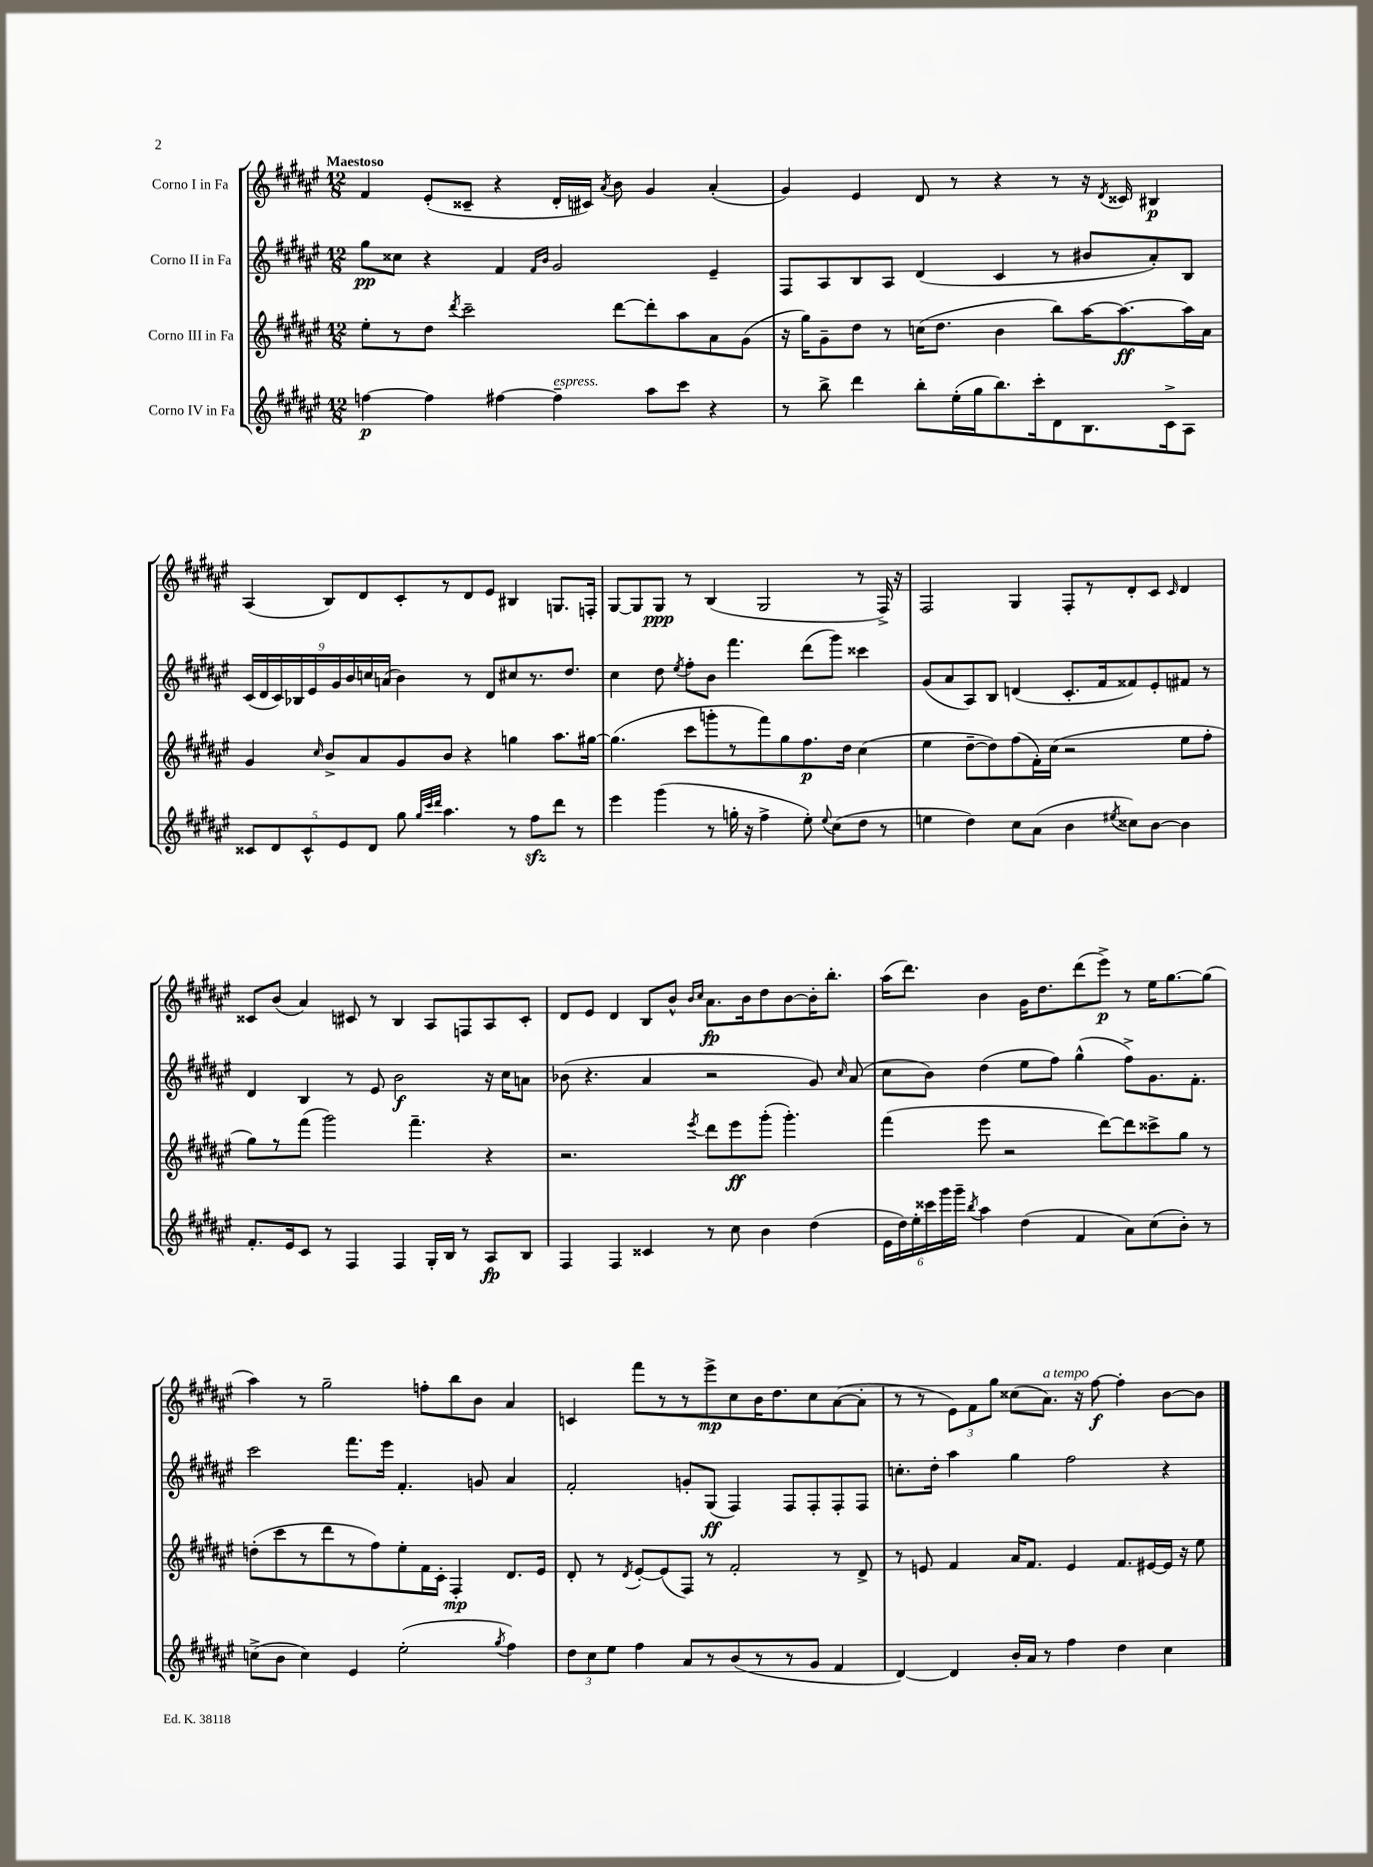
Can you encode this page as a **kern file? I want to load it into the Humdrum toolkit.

**kern	**kern	**kern	**kern
*staff4	*staff3	*staff2	*staff1
*clefG2	*clefG2	*clefG2	*clefG2
*k[f#c#g#d#a#e#]	*k[f#c#g#d#a#e#]	*k[f#c#g#d#a#e#]	*k[f#c#g#d#a#e#]
*M12/8	*M12/8	*M12/8	*M12/8
[4ff	8ee#'	8gg#	4f#
.	8r	8cc##	.
4ff]	8dd#	4r	(8e#'
.	8qddd#	.	.
.	2ccc#~	.	8c##~
[4ff#	.	4f#	4r
.	.	16qqf#	.
.	.	16qqb	.
4ff#~]	.	2g#	16d#'
.	.	.	16c#)
.	.	.	8qa#
.	[8ddd#	.	8b
8aa#	8ddd#']	.	4g#
8ccc#	8aa#	.	.
4r	8a#	4e#~	(4a#'
.	(8g#	.	.
=	=	=	=
8r	16r	8F#	4g#)
.	16gg#)	.	.
8bb^	8g#~	8A#	.
4ddd#	8dd#	8B	4e#
.	8r	8A#	.
8bb'	(16cc	(4d#	8d#
.	8.dd#	.	.
(16ee#'	.	.	8r
16gg#	.	.	.
8.bb)	4b	4c#	4r
16ccc#'	.	.	.
8d#	8bb)	8r	8r
8.B	[16aa#	8b#	16r
.	.	.	8qd#
.	8.aa#_	.	16c##
.	.	8a#')	4B#
16c#^	.	.	.
8A#	16aa#]	8B	.
.	16a#	.	.
=	=	=	=
10c##	4g#	(18c#	(4A#
.	.	18d#	.
10d#	.	.	.
.	.	18c#)	.
.	.	18B-	.
10c##^^	.	.	.
.	.	18e#	.
.	16qqcc#	.	.
.	8b^	.	8B)
.	.	18g#	.
10e#	.	.	.
.	.	18b	.
.	8a#	.	8d#
.	.	18cc	.
10d#	.	.	.
.	.	(18a	.
8gg#	8g#	4b)	8c#'
32qqgg#	.	.	.
32qqccc#	.	.	.
32qqddd#	.	.	.
4.aa#	8b	.	8r
.	4r	8r	8d#
.	.	8d#	8e#
8r	4gg	8cc#	4B#
8ff#	.	8.r	.
8ddd#	8.aa#	.	8.G
.	.	8.dd#	.
8r	.	.	.
.	[16gg#	.	16F'
=	=	=	=
4eee#	(4.gg#]	4cc#	[8G#
.	.	.	8G#]
(4ggg#	.	8dd#	8G#
.	.	8qee#	.
.	8ccc#	8ff#'	8r
8r	8ggg'	8b	(4B
16gg'	8r	4.fff#	.
16r	.	.	.
4ff#^	8fff#)	.	2G#
.	8gg#	.	.
8ee#')	8.ff#	(8ddd#	.
8qqee#	.	.	.
(8cc#	.	8ggg#)	.
.	16dd#	.	.
8dd#	(4cc#	4ccc##	8r
8r	.	.	16F#^)
.	.	.	16r
=	=	=	=
4ee	4ee#	(8g#	2F#
.	.	8a#	.
4dd#)	[8dd#~	8A#)	.
.	8dd#])	8B	.
8cc#	(8ff#	(4d	4G#
(8a#	16f#')	.	.
.	(16cc#	.	.
4b	2r	8.c#'	8F#'
.	.	.	8r
.	.	16f#	.
8qee#	.	.	.
8cc##)	.	8f##)	8d#'
[8b	.	8e#'	8c#
.	.	.	16qqc#
4b]	8ee#	8f#	4d#
.	8ff#'	8r	.
=	=	=	=
8.f#'	8gg#)	4d#	8c##
.	8r	.	(8b
16e#	.	.	.
8c#	(8fff#	4B	4a#)
8r	2ggg#)	.	.
4F#	.	8r	8c#
.	.	8e#	8r
4F#	.	2b	4B
.	4.fff#~	.	.
16G#'	.	.	8A#
16B	.	.	.
8r	.	.	8F
8A#	4r	16r	8A#
.	.	16cc#	.
8B	.	8a	8c#'
=	=	=	=
4F#	2.r	(8b-	8d#
.	.	4.r	8e#
4F#	.	.	4d#
4c##	.	4a#	8B
.	.	.	8b^^
.	.	.	16qqb
.	8qeee#	.	16qqcc#
8r	8ddd#	2r	8.a#
8cc#	8eee#	.	.
.	.	.	16b
4b	(8ggg#'	.	8dd#
.	4.ggg#')	.	[8b
(4dd#	.	8g#)	16b']
.	.	.	8.bb'
.	.	16qqcc#	.
.	.	(8a#	.
=	=	=	=
24e#	(4fff#	8cc#	(16aa#
24dd#)	.	.	.
.	.	.	8.ddd#)
24ee#'	.	.	.
24ccc##	.	8b)	.
24ggg#	.	.	.
24ggg#~	.	.	.
8qbb	.	.	.
4aa#	8eee#	(4dd#	4b
.	2r	.	.
(4dd#	.	8ee#	16g#
.	.	.	8.dd#
.	.	8ff#)	.
4f#	.	(4gg#^^	(8ddd#
.	[8ddd#)	.	8eee#^)
8a#)	8ddd#]	8ff#^)	8r
(8cc#	8ccc##^	8.g#	16ee#
.	.	.	[8.gg#
8b')	8gg#	.	.
.	.	8.f#'	.
8r	8r	.	(8gg#]
=	=	=	=
(8cc^	(8dd'	2ccc#	4aa#)
8b	8ccc#	.	.
4cc)	8r	.	8r
.	8ddd#	.	2gg#~
4e#	8r	8.fff#	.
.	8ff#)	.	.
.	.	16eee#	.
(2ee#'	8ee#'	4.f#'	.
.	16f#	.	8ff'
.	16c#'	.	.
.	4F#'	.	8bb
.	.	8g	8b
8qgg#	.	.	.
4ff#)	8.d#	4a#	4a#
.	16e#	.	.
=	=	=	=
12dd#	8d#'	2f#'	4c
12cc#	.	.	.
.	8r	.	.
12ee#	.	.	.
.	8qd#	.	.
4ff#	[8e#'	.	8fff#
.	(8e#]	.	8r
8a#	8F#)	8g'	8r
8r	8r	(8G#	8eee#^
(8b	2f#'	4F#)	8cc#
8r	.	.	16b
.	.	.	8.dd#
8r	.	8F#	.
8g#	.	8F#'	8cc#
4f#	8r	8F#'	([8a#
.	8d#^	8F#	8a#']
=	=	=	=
[4d#)	8r	8.cc'	8r
.	8e	.	8r
.	.	16dd#'	.
4d#]	4f#	4aa#	12e#)
.	.	.	12f#
.	.	.	12gg#
16b'	16a#	4gg#	(8cc##
16a#	8.f#	.	.
8r	.	.	8.a#)
4ff#	4e	2ff#	.
.	.	.	16r
.	.	.	[8ff#
4dd#	8.f#	.	4ff#']
.	[16e#	.	.
4cc#	16e#]	4r	[8b
.	16r	.	.
.	8ee#	.	8b]
==	==	==	==
*-	*-	*-	*-
